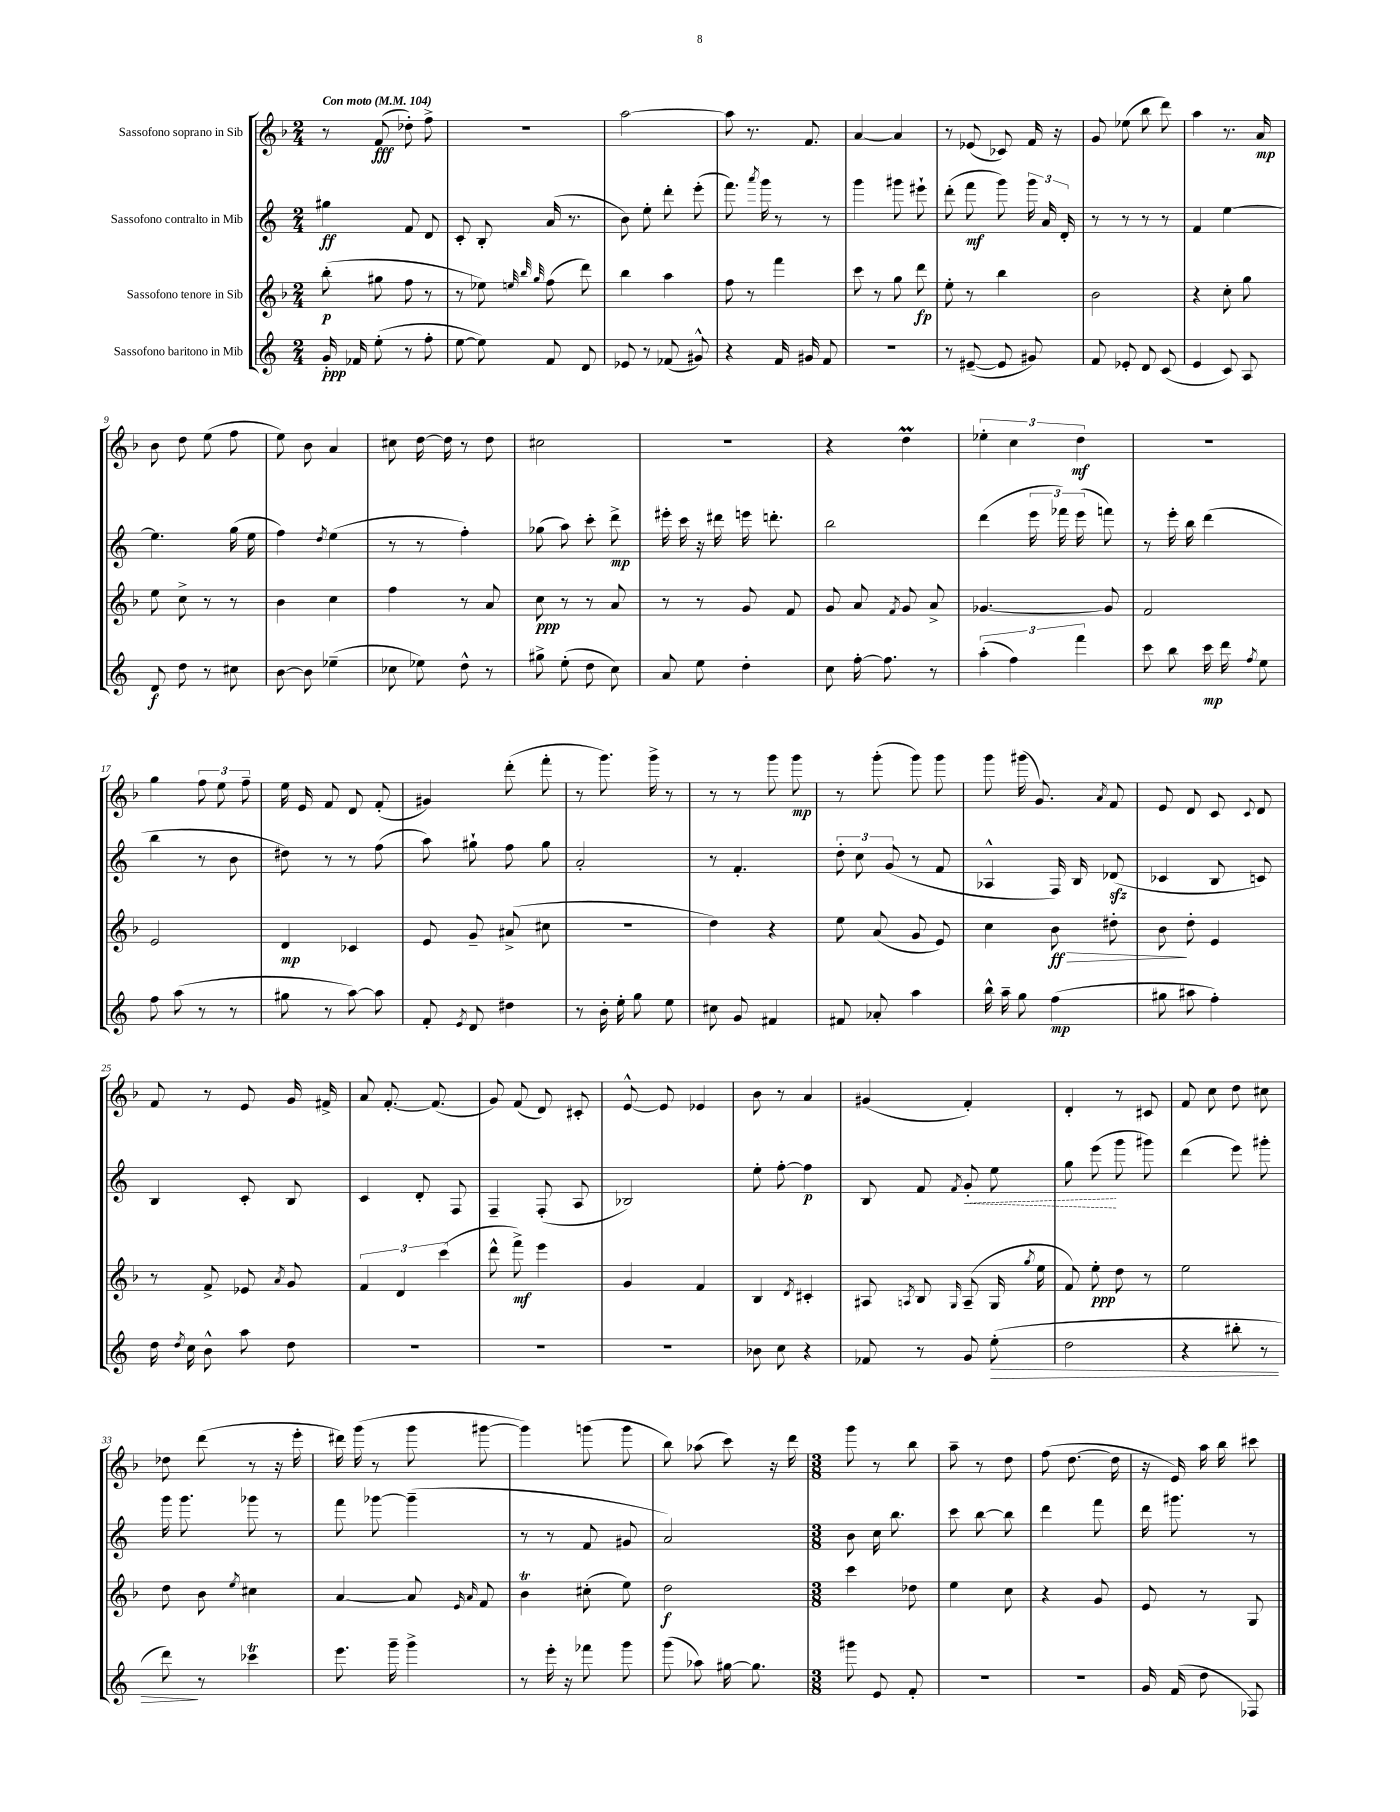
<<
\new StaffGroup <<
\new Staff = "s0" \with { instrumentName = "Sassofono soprano in Sib" } {
    \clef treble \key f \major \numericTimeSignature \time 2/4 \tempo "Con moto" 4 = 104
    \autoBeamOff r8 f'8\fff( des''8-.) f''8-> |
    R2 |
    a''2~ |
    a''8 r8. f'8. |
    a'4~ a'4 |
    r8 ees'8( ces'8) f'16 r16 |
    g'8 ees''8( bes''8 d'''8) |
    a''4 r8. a'16\mp |
    bes'8 d''8 e''8( f''8 |
    e''8) bes'8 a'4 |
    cis''8 d''16~ d''16 r8 d''8 |
    cis''2 |
    R2 |
    r4 d''4\prall |
    \tuplet 3/2 { ees''4-. c''4 d''4\mf } |
    r2 |
    g''4 \tuplet 3/2 { f''8 e''8 f''8-- } |
    e''16 e'16 f'8 d'8 f'8-.( |
    gis'4) d'''8-.( f'''8-. |
    r8 g'''8.) g'''16-> r8 |
    r8 r8 g'''8 g'''8\mp |
    r8 g'''8-.( g'''8) g'''8 |
    g'''8 gis'''16( g'8.) \acciaccatura { a'8 } f'8 |
    e'8 d'8 c'8 \appoggiatura { c'8 } d'8 |
    f'8 r8 e'8 g'16 fis'16-> |
    a'8 f'8.~-. f'8.( |
    g'8) f'8( d'8) cis'8-. |
    e'8~-^ e'8 ees'4 |
    bes'8 r8 a'4 |
    gis'4( f'4-.) |
    d'4-. r8 cis'8 |
    f'8 c''8 d''8 cis''8 |
    des''8 d'''8( r8 r16 e'''16-. |
    dis'''16) g'''16( r8 g'''8 gis'''8~ |
    gis'''4) g'''8( g'''8 |
    bes''8) aes''8( c'''8) r16 d'''16 |
    \numericTimeSignature \time 3/8 g'''8 r8 bes''8 |
    a''8-- r8 d''8 |
    f''8( d''8.~ d''16 |
    r16 e'16) a''16 bes''16 cis'''8 \bar "|." |
}
\new Staff = "s1" \with { instrumentName = "Sassofono contralto in Mib" } {
    \clef treble \key c \major \numericTimeSignature \time 2/4
    \autoBeamOff gis''4\ff f'8 d'8 |
    c'8-. b8-. a'16( r8. |
    b'8) e''8-. d'''8-. e'''8-.( |
    f'''8.) \acciaccatura { a'''8 } g'''16 r8 r8 |
    g'''4 gis'''8 eis'''8-! |
    d'''8-.( f'''8\mf g'''8) \tuplet 3/2 { g'''16 a'16 d'16-. } |
    r8 r8 r8 r8 |
    f'4 e''4~ |
    e''4. g''16( e''16 |
    f''4) \acciaccatura { d''8 } e''4( |
    r8 r8 f''4-.) |
    ges''8( a''8) c'''8-. d'''8->\mp |
    eis'''16-. c'''16 r16 dis'''16 e'''16 d'''8.-. |
    b''2 |
    d'''4( \tuplet 3/2 { e'''16 fes'''16) e'''16( } f'''8) |
    r8 e'''16-. b''16 d'''4( |
    b''4 r8 b'8 |
    dis''8) r8 r8 f''8( |
    a''8) gis''8-! f''8 gis''8 |
    a'2-. |
    r8 f'4.-. |
    \tuplet 3/2 { d''8-. c''8 g'8( } r8 f'8 |
    aes4-^ f16) b16 des'8\sfz( |
    ces'4 b8 c'8) |
    b4 c'8-. b8 |
    c'4 d'8-. f8 |
    f4-- f8-.( a8 |
    bes2) |
    e''8-. f''8~-. f''4\p |
    b8 f'8 \acciaccatura { f'8 } \once \override Hairpin.style = #'dashed-line g'8-.\< e''8 |
    g''8 e'''8\!( g'''8 gis'''8) |
    d'''4( e'''8) gis'''8-. |
    g'''16 g'''8. ges'''8 r8 |
    f'''8 ges'''8~ ges'''4--( |
    r8 r8 f'8 gis'8 |
    a'2) |
    \numericTimeSignature \time 3/8 b'8 c''16 b''8. |
    c'''8 b''8~ b''8 |
    d'''4 f'''8 |
    d'''16 gis'''8. r8 \bar "|." |
}
\new Staff = "s2" \with { instrumentName = "Sassofono tenore in Sib" } {
    \clef treble \key f \major \numericTimeSignature \time 2/4
    \autoBeamOff bes''8-.\p( gis''8 f''8 r8 |
    r8 ees''8) \grace { e''32 bes''32 g''32 } f''8( d'''8) |
    bes''4 a''4 |
    f''8 r8 f'''4 |
    c'''8 r8 g''8 d'''8\fp |
    e''8-. r8 bes''4 |
    bes'2 |
    r4 c''8-. g''8 |
    e''8 c''8-> r8 r8 |
    bes'4 c''4 |
    f''4 r8 a'8 |
    c''8\ppp r8 r8 a'8 |
    r8 r8 g'8 f'8 |
    g'8 a'8 \acciaccatura { f'8 } g'8 a'8-> |
    ges'4.~ ges'8 |
    f'2 |
    e'2 |
    d'4\mp ces'4 |
    e'8 g'8-- ais'8->( cis''8 |
    R2 |
    d''4) r4 |
    e''8 a'8( g'8 e'8) |
    c''4 bes'8\ff\> dis''8-. |
    bes'8\! d''8-. e'4 |
    r8 f'8-> ees'8 \acciaccatura { a'8 } g'8 |
    \tuplet 3/2 { f'4 d'4 c'''4( } |
    d'''8-^ f'''8->\mf) e'''4 |
    g'4 f'4 |
    bes4 \acciaccatura { d'8 } cis'4-. |
    ais8 \acciaccatura { a8 } bes8 \grace { g16 } a8--( g16 \acciaccatura { g''8 } e''16 |
    f'8) e''8-.\ppp d''8 r8 |
    e''2 |
    d''8 bes'8 \acciaccatura { e''8 } cis''4 |
    a'4~ a'8 \grace { e'16 a'16 } f'8 |
    bes'4\trill cis''8-.( e''8) |
    d''2\f |
    \numericTimeSignature \time 3/8 c'''4 des''8 |
    e''4 c''8 |
    r4 g'8 |
    e'8 r8 g8 \bar "|." |
}
\new Staff = "s3" \with { instrumentName = "Sassofono baritono in Mib" } {
    \clef treble \key c \major \numericTimeSignature \time 2/4
    \autoBeamOff g'16-.\ppp fes'16 e''8-.( r8 f''8-. |
    e''8~ e''8) f'8 d'8 |
    ees'8 r8 fes'8( gis'8-^) |
    r4 f'16 gis'16 f'8 |
    r2 |
    r8 eis'8~--( eis'8 gis'8) |
    f'8 ees'8-. d'8 c'8( |
    e'4 c'8) a8 |
    d'8\f d''8 r8 cis''8 |
    b'8~ b'8 ees''4--( |
    ces''8 ees''8) d''8-^ r8 |
    gis''8-> e''8-.( d''8 c''8) |
    a'8 e''8 d''4-. |
    c''8 f''16~-. f''8. r8 |
    \tuplet 3/2 { a''4-.( f''4) f'''4 } |
    c'''8 b''8 c'''16\mp d'''16 \acciaccatura { f''8 } e''8 |
    f''8 a''8( r8 r8 |
    gis''8 r8 a''8~) a''8 |
    f'8-. \acciaccatura { e'8 } d'8 dis''4 |
    r8 b'16-. e''16-. g''8 e''8 |
    cis''8 g'8 fis'4 |
    fis'8 aes'8-. a''4 |
    b''16-^ a''16-- g''8 f''4\mp( |
    gis''8 ais''8 f''4-.) |
    d''16 \acciaccatura { d''8 } c''16 b'8-^ a''8 d''8 |
    R2 |
    R2 |
    R2 |
    bes'8 c''8 r4 |
    fes'8 r8 g'8 e''8-.\>( |
    d''2 |
    r4 bis''8-. r8 |
    d'''8\!) r8 ces'''4\trill |
    e'''8. g'''16-- g'''4-> |
    r8 e'''16-. r16 fes'''8 g'''8 |
    g'''8( aes''8) gis''16~ gis''8. |
    \numericTimeSignature \time 3/8 gis'''8 e'8 f'8-. |
    R4. |
    r4. |
    g'16 f'16( d''8 fes8) \bar "|." |
}
>>
>>
